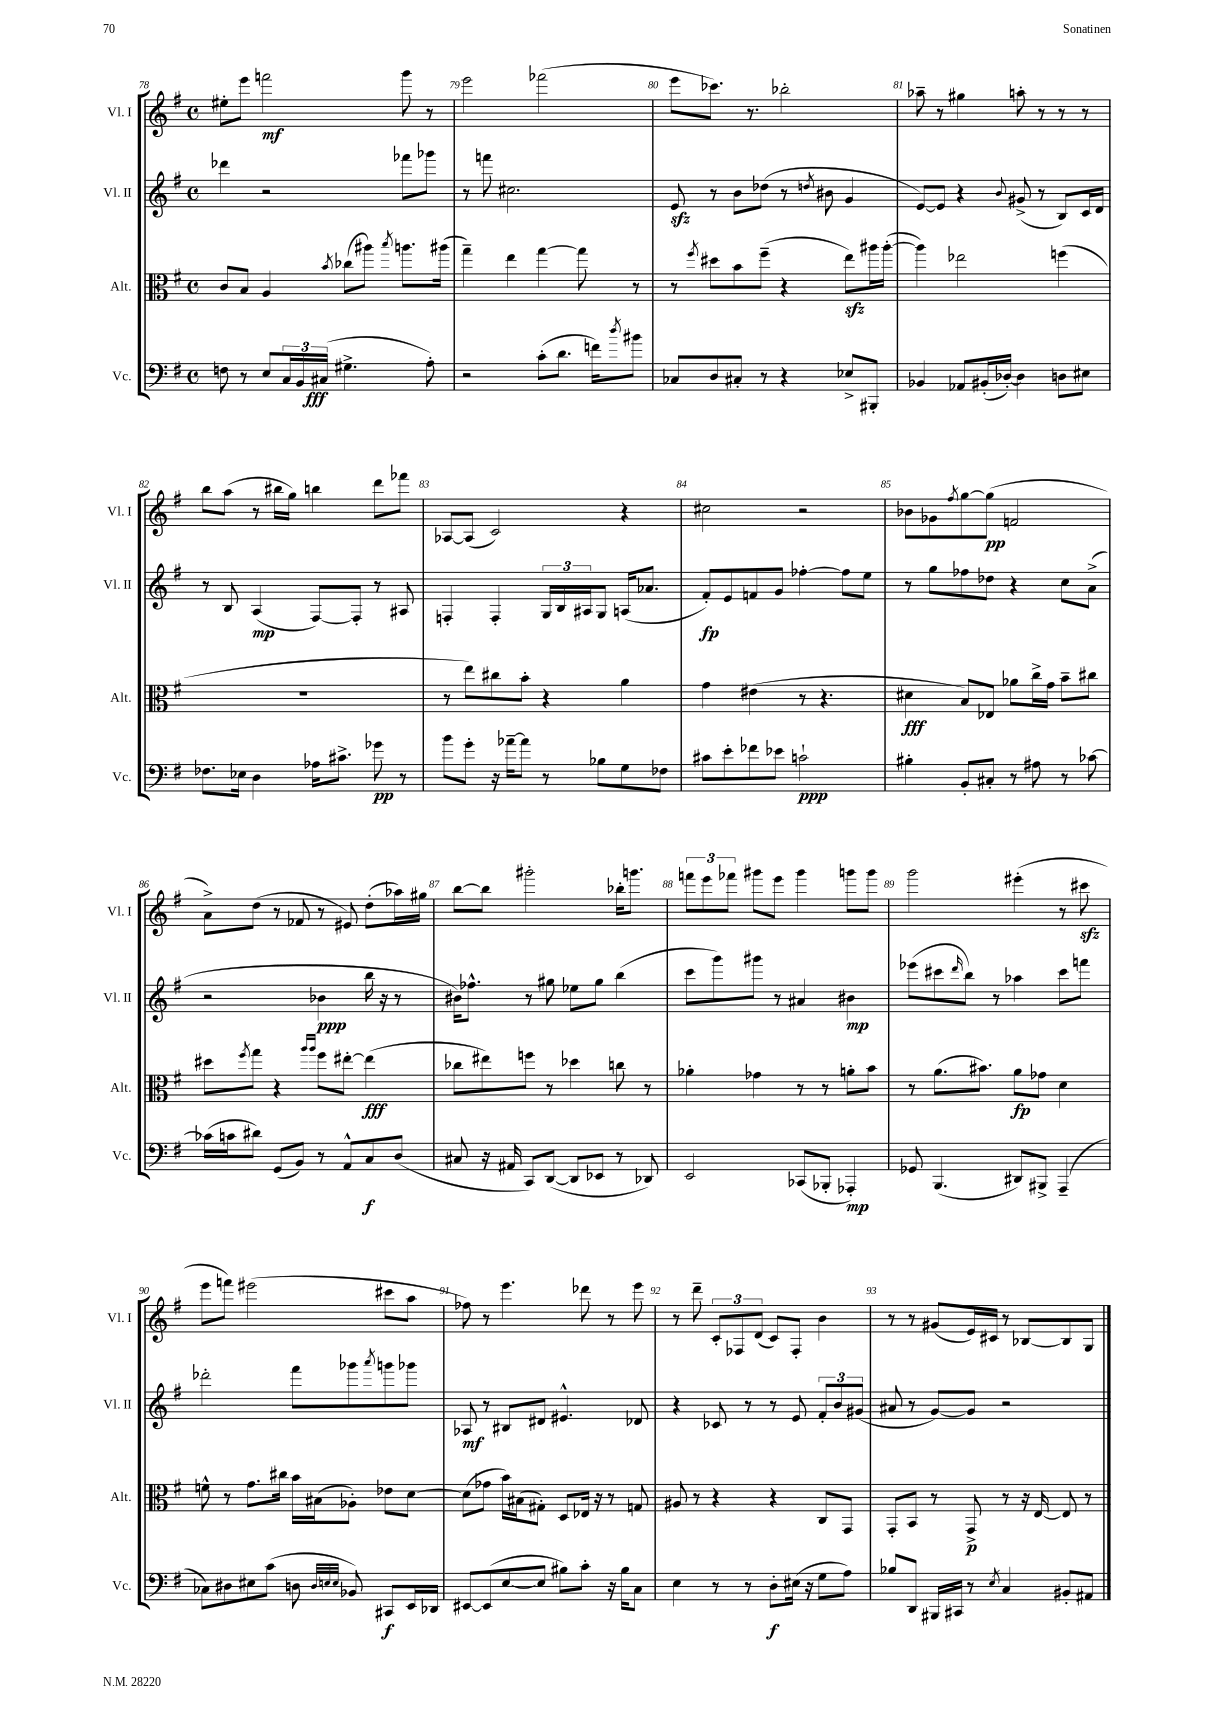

**kern	**dynam	**kern	**dynam	**kern	**dynam	**kern	**dynam
*part4	*part4	*part3	*part3	*part2	*part2	*part1	*part1
*staff4	*staff4	*staff3	*staff3	*staff2	*staff2	*staff1	*staff1
*I"Vc.	*	*I"Alt.	*	*I"Vl. II	*	*I"Vl. I	*
*I'Vc.	*	*I'Alt.	*	*I'Vl. II	*	*I'Vl. I	*
*clefF4	*	*clefC3	*	*clefG2	*	*clefG2	*
*k[f#]	*	*k[f#]	*	*k[f#]	*	*k[f#]	*
*M4/4	*	*M4/4	*	*M4/4	*	*M4/4	*
*met(c)	*	*met(c)	*	*met(c)	*	*met(c)	*
=78	=78	=78	=78	=78	=78	=78	=78
8Fn\	.	8c/L	.	4ddd-X\	.	8ee#X'\L	.
8r	.	8B/J	.	.	.	8eee\J	.
8E/L	.	4A/	.	2r	.	2fffn\	mf
24C/L	.	.	.	.	.	.	.
24BB/	.	.	.	.	.	.	.
(24C#X/JJ	fff	.	.	.	.	.	.
.	.	8qb/	.	.	.	.	.
4.G#X^\	.	(8cc-X\L	.	.	.	.	.
.	.	8aa#X\J)	.	.	.	.	.
.	.	8qbb/	.	.	.	.	.
.	.	8.aan\L	.	8fff-X\L	.	8ggg\	.
8A'\)	.	.	.	8ggg-X\J	.	8r	.
.	.	(16aa#X\Jk	.	.	.	.	.
=79	=79	=79	=79	=79	=79	=79	=79
2r	.	4gg~\)	.	8r	.	2eee\	.
.	.	.	.	8fffn\	.	.	.
.	.	4ee\	.	2.cc#X\	.	.	.
(8c'\L	.	[4gg\	.	.	.	(2fff-X\	.
8.d\J	.	.	.	.	.	.	.
.	.	8gg\]	.	.	.	.	.
16fn\KL)	.	.	.	.	.	.	.
8qdd/	.	.	.	.	.	.	.
8b#X\J	.	8r	.	.	.	.	.
=80	=80	=80	=80	=80	=80	=80	=80
8C-X/L	.	8r	.	8ezz/	.	8eee\L	.
.	.	8qff#/	.	.	.	.	.
8D/	.	8dd#X\L	.	8r	.	8.ccc-X\J)	.
8C#X'/J	.	8b\	.	8b\L	.	.	.
.	.	.	.	.	.	8.r	.
8r	.	(8ff#~\J	.	(8dd-X\J	.	.	.
4r	.	4r	.	8r	.	2bb-X'\	.
.	.	.	.	8qddn/	.	.	.
.	.	.	.	8b#X\	.	.	.
8E-X^/L	.	8eezz\L)	.	4g/	.	.	.
8BBB#X'/J	.	16aa#X\L	.	.	.	.	.
.	.	([16aa#'\JJ	.	.	.	.	.
=81	=81	=81	=81	=81	=81	=81	=81
4BB-X/	.	4aa#\])	.	[8e/L)	.	8aa-X~\	.
.	.	.	.	8e/J]	.	8r	.
8AA-X/L	.	2ee-X\	.	4r	.	4gg#X\	.
(16BB#X'/L	.	.	.	.	.	.	.
[16D-X'/JJ)	.	.	.	.	.	.	.
.	.	.	.	8qqb/	.	.	.
4D-\]	.	.	.	(8g#X^/	.	8aan'\	.
.	.	.	.	8r	.	8r	.
8Dn\L	.	(4ffn\	.	8B/L)	.	8r	.
8E#X\J	.	.	.	16c/L	.	8r	.
.	.	.	.	16d/JJ	.	.	.
!!LO:LB:g=z
=82	=82	=82	=82	=82	=82	=82	=82
8.F-X\L	.	1r	.	8r	.	8bb\L	.
.	.	.	.	8B/	.	(8aa\J	.
16E-X\Jk	.	.	.	.	.	.	.
4D\	.	.	.	(4A/	mp	8r	.
.	.	.	.	.	.	16bb#X\LL	.
.	.	.	.	.	.	16gg\JJ)	.
16A-X\KL	.	.	.	[8F#/L)	.	4bbn\	.
8.c#X^\J	.	.	.	.	.	.	.
.	.	.	.	8F#'/J]	.	.	.
8g-X\	pp	.	.	8r	.	8ddd\L	.
8r	.	.	.	8A#X/	.	8fff-X\J	.
=83	=83	=83	=83	=83	=83	=83	=83
8b\L	.	8r	.	4Fn'/	.	[8A-X/L	.
8g'\J	.	8ee\L)	.	.	.	(8A-/J]	.
16r	.	8cc#X\	.	4F'/	.	2c/)	.
[16a-X~\KL	.	.	.	.	.	.	.
8a-\J]	.	8b'\J	.	.	.	.	.
8r	.	4r	.	24G/LL	.	.	.
.	.	.	.	24B/	.	.	.
.	.	.	.	24A#X/J	.	.	.
8B-X\L	.	.	.	8G/J	.	.	.
8G\	.	4a\	.	(16An/KL	.	4r	.
.	.	.	.	8.a-X/J	.	.	.
8F-X\J	.	.	.	.	.	.	.
=84	=84	=84	=84	=84	=84	=84	=84
8c#X\L	.	4g\	.	8f#'/L)	fp	2cc#X\	.
8e'\	.	.	.	8e/	.	.	.
8f-X\	.	(4e#X\	.	8fn/	.	.	.
8e-X\J	.	.	.	8g/J	.	.	.
2cn`\	ppp	8r	.	[4ff-X'\	.	2r	.
.	.	4.r	.	.	.	.	.
.	.	.	.	8ff-\L]	.	.	.
.	.	.	.	8ee\J	.	.	.
=85	=85	=85	=85	=85	=85	=85	=85
4B#X'\	.	4d#X\	fff	8r	.	8b-X\L	.
.	.	.	.	8gg\L	.	8g-X\	.
.	.	.	.	.	.	8qff#/	.
8BB'/L	.	8B/L)	.	8ff-X\	.	[8gg\	.
8C#X'/J	.	8E-X/J	.	8dd-X\J	.	(8gg\J]	pp
8r	.	8a-X\L	.	4r	.	2fn/	.
8A#X\	.	16cc^\L	.	.	.	.	.
.	.	16g\JJ	.	.	.	.	.
8r	.	8b~\L	.	8cc\L	.	.	.
[8c-X\	.	8cc#X\J	.	(8a^\J	.	.	.
!!LO:LB:g=z
=86	=86	=86	=86	=86	=86	=86	=86
(16c-X\LL]	.	8dd#X\L	.	2r	.	8a^\L)	.
16cn\J	.	.	.	.	.	.	.
.	.	8qff#/	.	.	.	.	.
8d#X\J)	.	8gg\J	.	.	.	(8dd\J	.
(8GG/L	.	4r	.	.	.	8r	.
8BB/J)	.	.	.	.	.	8f-X/	.
.	.	16qqaa/LL	.	.	.	.	.
.	.	16qqaa/JJ	.	.	.	.	.
8r	.	8ff#\L	.	4b-X\	ppp	8r	.
8AA^^/L	.	[8ee#X'\J	.	.	.	8e#X/)	.
8C/	f	(4ee#\]	fff	16bb\	.	(8dd'\L	.
.	.	.	.	16r	.	.	.
(8D/J	.	.	.	8r	.	16aa-X\L)	.
.	.	.	.	.	.	16gg#X\JJ	.
=87	=87	=87	=87	=87	=87	=87	=87
8C#X/	.	8cc-X\L	.	16b#X\KL)	.	[8bb\L	.
.	.	.	.	8.ff-X^^\J	.	.	.
16r	.	8ee#X\)	.	.	.	8bb\J]	.
16AA#X/	.	.	.	.	.	.	.
8CC/L)	.	8ffn\J	.	8r	.	2ggg#X'\	.
([8DD/J	.	8r	.	8gg#X\	.	.	.
8DD/L]	.	4dd-X\	.	8ee-X\L	.	.	.
8EE-X/J	.	.	.	8gg#\J	.	.	.
8r	.	8ccn\	.	(4bb\	.	16bb-X'\KL	.
.	.	.	.	.	.	8.gggn\J	.
8DD-X/)	.	8r	.	.	.	.	.
=88	=88	=88	=88	=88	=88	=88	=88
2EE/	.	4a-X'\	.	8ccc\L	.	12fffn\L	.
.	.	.	.	.	.	12eee\	.
.	.	.	.	8ggg\)	.	.	.
.	.	.	.	.	.	12fff-X\J	.
.	.	4g-X\	.	8ggg#X\J	.	8ggg#X\L	.
.	.	.	.	8r	.	8eee\J	.
(8CC-X/L	.	8r	.	4a#X/	.	4ggg#\	.
8BBB-X'/J	.	8r	.	.	.	.	.
4AAA-X'/)	mp	8an'\L	.	4b#X\	mp	8gggn\L	.
.	.	8b\J	.	.	.	8ggg\J	.
=89	=89	=89	=89	=89	=89	=89	=89
8GG-X/	.	8r	.	(8eee-X\L	.	2ggg\	.
(4.BBB/	.	(8.a\L	.	8ccc#X\	.	.	.
.	.	.	.	16qqddd/	.	.	.
.	.	.	.	8bb\J)	.	.	.
.	.	8.b#X\J)	.	.	.	.	.
.	.	.	.	8r	.	.	.
8DD#X/L)	.	8a\L	fp	4aa-X\	.	(4eee#X'\	.
8BBB#X^/J	.	8g-X\J	.	.	.	.	.
(4AAA~/	.	4d\	.	8ccc#\L	.	8r	.
.	.	.	.	8fffn\J	.	8ccc#Xzz\	.
!!LO:LB:g=z
=90	=90	=90	=90	=90	=90	=90	=90
8C-X\L)	.	8fn^^\	.	2ddd-X'\	.	8eee\L	.
8D#X\	.	8r	.	.	.	8fffn\J)	.
8E#X\	.	8.g\L	.	.	.	(2eee#X\	.
(8c\J	.	.	.	.	.	.	.
.	.	16cc#X\Jk	.	.	.	.	.
8Dn\	.	16b\LL	.	8fff#\L	.	.	.
.	.	(16B#X\J	.	.	.	.	.
32qqD/LLL	.	.	.	.	.	.	.
32qqEn/	.	.	.	.	.	.	.
32qqE/JJJ	.	.	.	.	.	.	.
8BB-X/)	.	8A-X'\J)	.	8ggg-X\	.	.	.
.	.	.	.	8qaaa/	.	.	.
8CC#X/L	f	8e-X\L	.	8gggn\	.	8ccc#X\L	.
16EE/L	.	[8d\J	.	8ggg-X\J	.	8aa\J	.
16DD-X/JJ	.	.	.	.	.	.	.
=91	=91	=91	=91	=91	=91	=91	=91
[8EE#X/L	.	(8d\L]	.	8A-X/	mf	8ff-X\)	.
(8EE#/]	.	8g-X\J	.	8r	.	8r	.
[8E/	.	16b\LL)	.	8B#X/L	.	4.eee\	.
.	.	(16B#X\J	.	.	.	.	.
8E/J]	.	8G#X'\J)	.	8d#X/J	.	.	.
8B#X\L)	.	8D/L	.	4.e#X^^/	.	.	.
8c'\J	.	16E-X/Jk	.	.	.	8ddd-X\	.
.	.	16r	.	.	.	.	.
16r	.	8r	.	.	.	8r	.
16B#\KL	.	.	.	.	.	.	.
8C\J	.	8Gn/	.	8d-X/	.	8eee\	.
=92	=92	=92	=92	=92	=92	=92	=92
4E\	.	8A#X/	.	4r	.	8r	.
.	.	8r	.	.	.	8ddd~\	.
8r	.	4r	.	8c-X/	.	12c'/L	.
.	.	.	.	.	.	12F-X/	.
8r	.	.	.	8r	.	.	.
.	.	.	.	.	.	(12d/J	.
8D'\L	f	4r	.	8r	.	8c/L)	.
(16E#X\Jk	.	.	.	8e/	.	8F-'/J	.
16r	.	.	.	.	.	.	.
8G\L	.	8C/L	.	12f#'/L	.	4b\	.
.	.	.	.	12b/	.	.	.
8A\J)	.	8GG/J	.	.	.	.	.
.	.	.	.	(12g#X/J	.	.	.
=93	=93	=93	=93	=93	=93	=93	=93
8B-X/L	.	8GG'/L	.	8a#X/	.	8r	.
8DD/J	.	8BB/J	.	8r	.	8r	.
16BBB#X/LL	.	8r	.	[8g/L)	.	(8g#X/L	.
16CC#X/JJ	.	.	.	.	.	.	.
8r	.	8GG^/	p	8g/J]	.	16e/L)	.
.	.	.	.	.	.	16c#X/JJ	.
8qE/	.	.	.	.	.	.	.
4C/	.	8r	.	2r	.	8r	.
.	.	16r	.	.	.	[8B-X/L	.
.	.	[16E/	.	.	.	.	.
8BB#X'/L	.	8E/]	.	.	.	8B-/]	.
8AA#X/J	.	8r	.	.	.	8G/J	.
==	==	==	==	==	==	==	==
*-	*-	*-	*-	*-	*-	*-	*-
